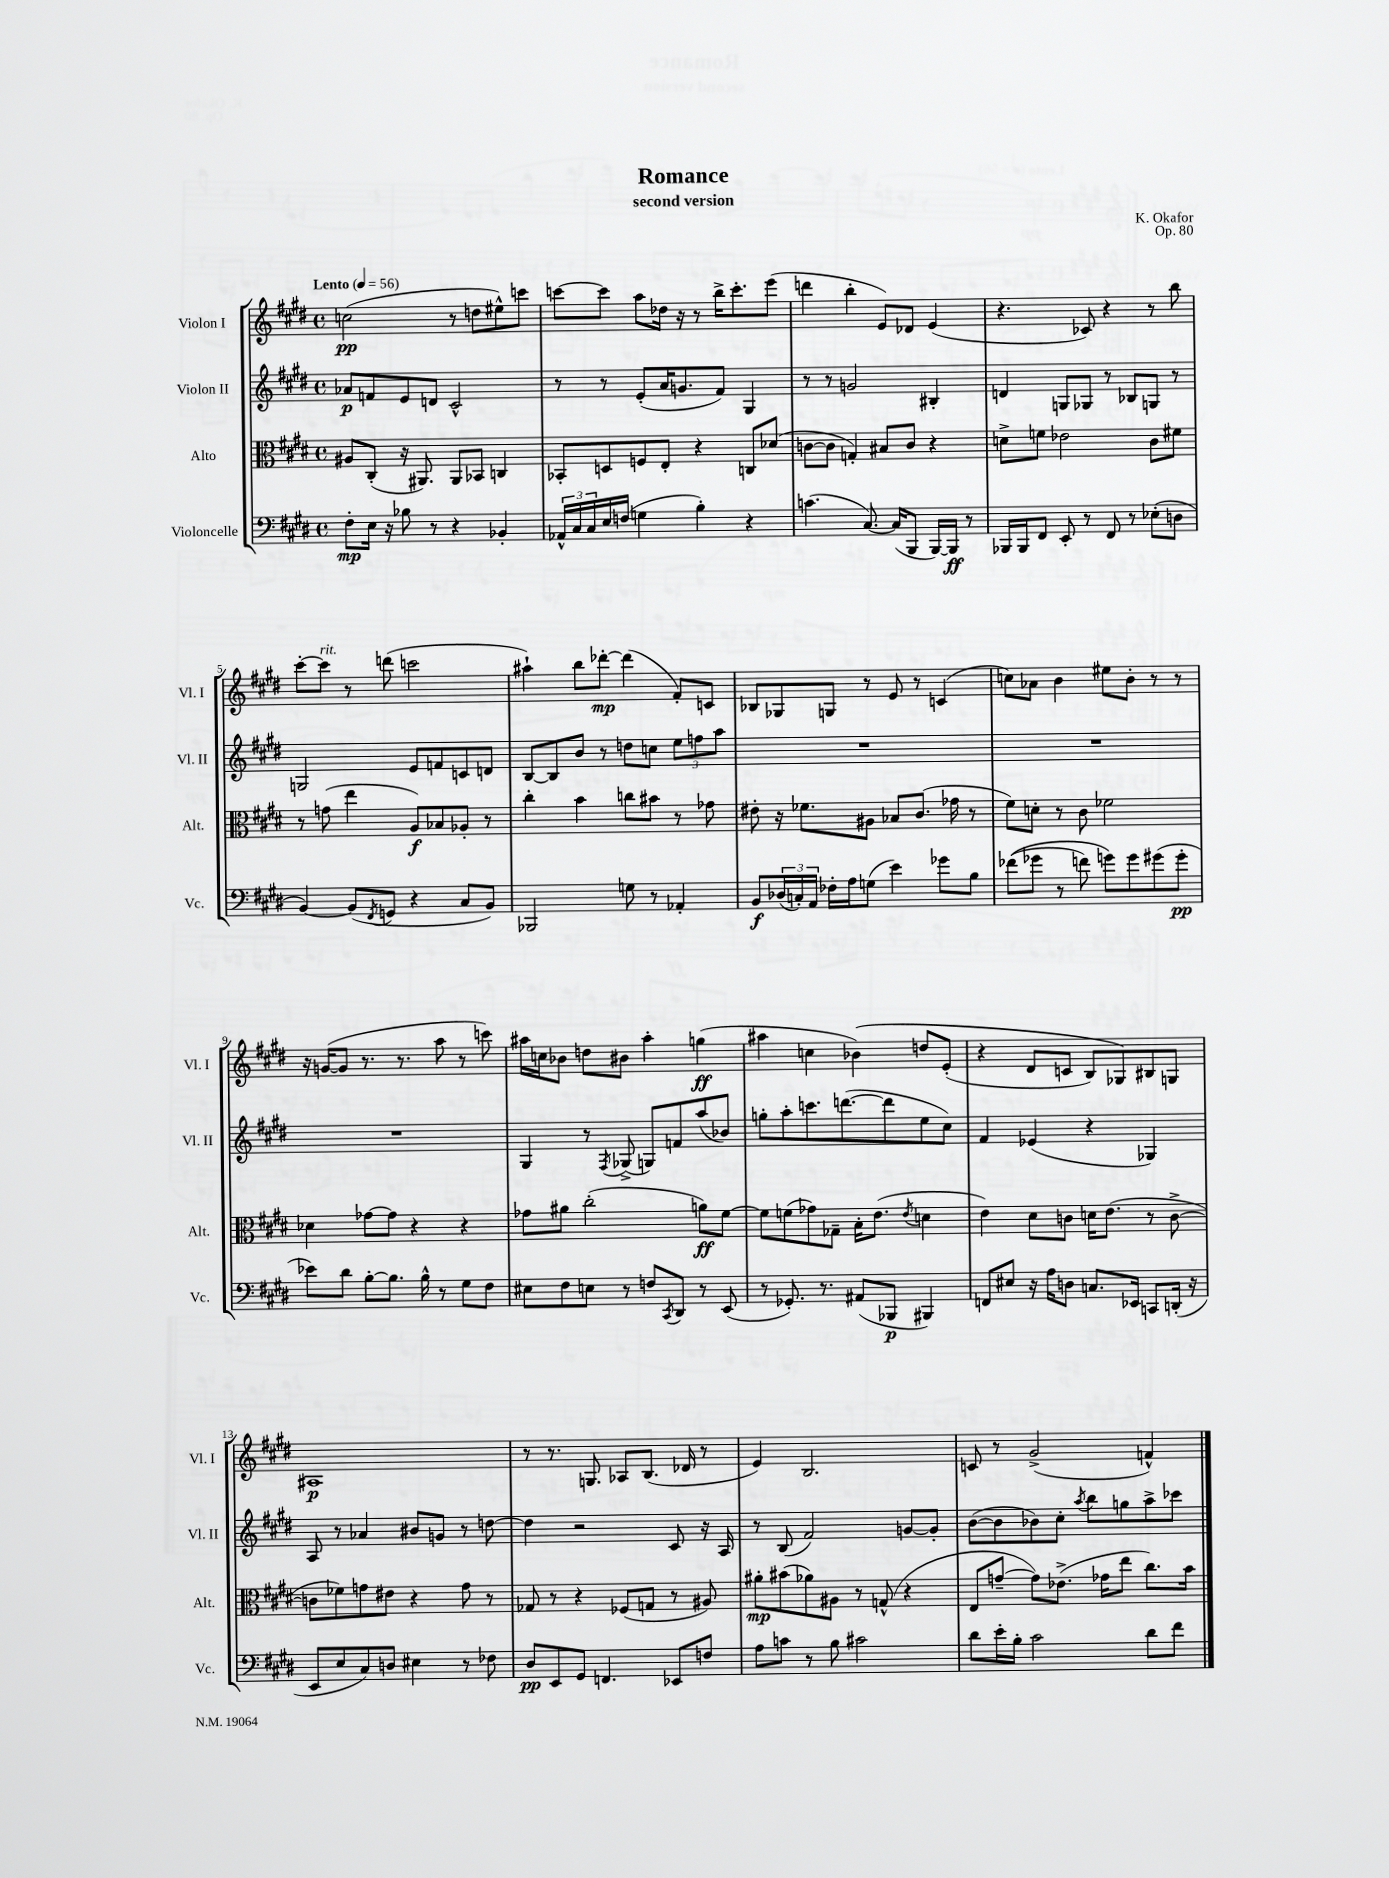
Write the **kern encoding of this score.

**kern	**dynam	**kern	**dynam	**kern	**dynam	**kern	**dynam
*part4	*part4	*part3	*part3	*part2	*part2	*part1	*part1
*staff4	*staff4	*staff3	*staff3	*staff2	*staff2	*staff1	*staff1
*I"Violoncelle	*	*I"Alto	*	*I"Violon II	*	*I"Violon I	*
*I'Vc.	*	*I'Alt.	*	*I'Vl. II	*	*I'Vl. I	*
*clefF4	*	*clefC3	*	*clefG2	*	*clefG2	*
*k[f#c#g#d#]	*	*k[f#c#g#d#]	*	*k[f#c#g#d#]	*	*k[f#c#g#d#]	*
*M4/4	*	*M4/4	*	*M4/4	*	*M4/4	*
*met(c)	*	*met(c)	*	*met(c)	*	*met(c)	*
*MM56	*	*MM56	*	*MM56	*	*MM56	*
=1	=1	=1	=1	=1	=1	=1	=1
!	!	!	!	!	!	!LO:TX:a:B:t=Lento	!
8F#'\L	mp	8A#X/L	.	8a-X/L	p	(2ccn\	pp
16E\Jk	.	(8C#'/J	.	8fn/	.	.	.
16r	.	.	.	.	.	.	.
8B-X\	.	16r	.	8e/	.	.	.
.	.	8.AA#X/)	.	.	.	.	.
8r	.	.	.	8dn/J	.	.	.
4r	.	8AA#/L	.	2c#^^/	.	8r	.
.	.	8BB-X/J	.	.	.	8ddn\L	.
4BB-X'/	.	4Cn/	.	.	.	8ee#X^^\)	.
.	.	.	.	.	.	8cccn\J	.
=2	=2	=2	=2	=2	=2	=2	=2
24AA-X^^/LL	.	8BB-X'/L	.	8r	.	[8cccn\L	.
24C#/	.	.	.	.	.	.	.
24C#/	.	.	.	.	.	.	.
16E/	.	8Dn/	.	8r	.	8ccc\J]	.
(16Fn/JJ	.	.	.	.	.	.	.
4Gn\	.	8Fn/	.	(8e'/L	.	8aa\L	.
.	.	8E'/J	.	16a/K	.	16dd-X\Jk	.
.	.	.	.	8.gn/	.	16r	.
4B'\)	.	4r	.	.	.	8r	.
.	.	.	.	8f#/J)	.	16bb^\KL	.
.	.	.	.	.	.	8.ccc'\	.
4r	.	8Cn/L	.	4G#/	.	.	.
.	.	(8d-X/J	.	.	.	(8eee\J	.
=3	=3	=3	=3	=3	=3	=3	=3
(4.cn\	.	[8cn\L	.	8r	.	4dddn\	.
.	.	8c\J]	.	8r	.	.	.
.	.	4Gn'/)	.	2gn/	.	4bb'\	.
[8.C#/)	.	.	.	.	.	.	.
.	.	8B#X/L	.	.	.	8e/L)	.
(16C#/KL]	.	.	.	.	.	.	.
8BBB/J	.	8c/J	.	.	.	8d-X/J	.
[16BBB/LL)	.	4r	.	4B#X'/	.	(4e/	.
16BBB/JJ]	ff	.	.	.	.	.	.
8r	.	.	.	.	.	.	.
=4	=4	=4	=4	=4	=4	=4	=4
16BBB-X/LL	.	8dn^\L	.	4dn/	.	4.r	.
16BBB-/J	.	.	.	.	.	.	.
8FF#/J	.	8fn\J	.	.	.	.	.
8EE'/	.	2e-X\	.	8Gn/L	.	.	.
8r	.	.	.	8G-X/J	.	8c-X/)	.
8FF#/	.	.	.	8r	.	4r	.
8r	.	.	.	8B-X/L	.	.	.
(8E-X'\L	.	8c#\L	.	8Gn/J	.	8r	.
8Dn\J	.	8f#X\J	.	8r	.	8bb\	.
!!LO:LB:g=z
=5	=5	=5	=5	=5	=5	=5	=5
[4BB/)	.	8r	.	2Gn/	.	[8ccc#'\L	.
!	!	!	!	!	!	!LO:TX:a:i:t=rit.	!
.	.	(8gn\	.	.	.	8ccc#\J]	.
(8BB/L]	.	4ee\	.	.	.	8r	.
8qFF#/	.	.	.	.	.	.	.
8GGn/J	.	.	.	.	.	(8dddn\	.
4r	.	8A/L)	f	8e/L	.	2cccn\	.
.	.	8B-X/	.	8fn/	.	.	.
8C#/L	.	8A-X'/J	.	8cn/	.	.	.
8BB/J)	.	8r	.	8dn/J	.	.	.
=6	=6	=6	=6	=6	=6	=6	=6
2BBB-X/	.	4cc#'\	.	[8B/L	.	4aa#X`\)	.
.	.	.	.	8B/]	.	.	.
.	.	4b\	.	8b/J	.	8bb\L	.
.	.	.	.	8r	.	[8ddd-X'\J	mp
8Gn\	.	8ccn\L	.	8ddn\L	.	(4ddd-\]	.
8r	.	8b#X\J	.	8ccn\J	.	.	.
4AA-X'/	.	8r	.	12ee\L	.	8f#'/L)	.
.	.	.	.	12ffn\	.	.	.
.	.	8g-X\	.	.	.	8cn/J	.
.	.	.	.	12aa\J	.	.	.
=7	=7	=7	=7	=7	=7	=7	=7
8BB/L	f	8e#X'\	.	1r	.	8B-X/L	.
(24D-X/L	.	16r	.	.	.	8G-X/	.
24Cn'/)	.	.	.	.	.	.	.
.	.	8.f-X\L	.	.	.	.	.
24AA/JJ	.	.	.	.	.	.	.
16F-X'\LL	.	.	.	.	.	8Gn/J	.
16A\J	.	.	.	.	.	.	.
(8Gn\J	.	8A#X\J	.	.	.	8r	.
4e\)	.	8B-X/L	.	.	.	8e/	.
.	.	(8.c#/J	.	.	.	8r	.
8g-X\L	.	.	.	.	.	(4cn/	.
.	.	16g-X\	.	.	.	.	.
8B\J	.	8r	.	.	.	.	.
=8	=8	=8	=8	=8	=8	=8	=8
((8f-X\L	.	8f#\L)	.	1r	.	8ccn\L)	.
8g-X\J	.	8dn'\J	.	.	.	8a-X\J	.
8r	.	8r	.	.	.	4b\	.
8fn\)	.	8c#\	.	.	.	.	.
8gn\L)	.	2f-X\	.	.	.	8ee#X\L	.
8g\	.	.	.	.	.	8b'\J	.
(8g#X\	.	.	.	.	.	8r	.
8g#'\J	pp	.	.	.	.	8r	.
!!LO:LB:g=z
=9	=9	=9	=9	=9	=9	=9	=9
8e-X\L)	.	4d-X\	.	1r	.	16r	.
.	.	.	.	.	.	([16gn/KL	.
8d#\J	.	.	.	.	.	8g/J]	.
[8B'\L	.	[8g-X\L	.	.	.	8.r	.
8.B\J]	.	8g-\J]	.	.	.	.	.
.	.	.	.	.	.	8.r	.
.	.	4r	.	.	.	.	.
16B^^\	.	.	.	.	.	.	.
8r	.	.	.	.	.	8aa\	.
8G#\L	.	4r	.	.	.	8r	.
8F#\J	.	.	.	.	.	8cccn\)	.
=10	=10	=10	=10	=10	=10	=10	=10
8E#X\L	.	8g-X\L	.	4G#/	.	16aa#X\LL	.
.	.	.	.	.	.	16ccn\J	.
8F#\	.	8a#X\J	.	.	.	8b-X\J	.
8En\J	.	(2cc#'\	.	8r	.	8ddn\L	.
.	.	.	.	8qF#/	.	.	.
8r	.	.	.	(8G-X^/	.	8b#X\J	.
8Fn/L	.	.	.	8Gn/L)	.	4aa#'\	.
8qCC#/	.	.	.	.	.	.	.
8DD#/J	.	.	.	8fn/	.	.	.
8r	.	8an\L)	ff	(8aa/	.	(4ggn\	ff
(8EE/	.	[8f#\J	.	8b-X/J)	.	.	.
=11	=11	=11	=11	=11	=11	=11	=11
8r	.	8f#\L]	.	8ggn'\L	.	4aa#X\	.
8.GG-X'/)	.	(8fn\	.	8aa'\	.	.	.
.	.	8g-X\)	.	8.cccn\	.	4ccn\	.
8.r	.	.	.	.	.	.	.
.	.	8G-X~\J	.	.	.	.	.
.	.	.	.	([8.dddn\	.	.	.
(8AA#X/L	.	16B'\KL	.	.	.	(4b-X\)	.
.	.	(8.e\J	.	.	.	.	.
8BBB-X/J	p	.	.	8ddd\]	.	.	.
.	.	8qe/	.	.	.	.	.
4BBB#X/)	.	4dn\	.	8ee\	.	8ddn/L	.
.	.	.	.	8cc#\J)	.	(8e'/J	.
=12	=12	=12	=12	=12	=12	=12	=12
8FFn/L	.	4e\)	.	4f#/	.	4r	.
8E#X/J	.	.	.	.	.	.	.
16r	.	8d#\L	.	(4e-X/	.	8d#/L	.
16A\KL	.	.	.	.	.	.	.
8Dn\J	.	8cn\J	.	.	.	8cn/J	.
8.Cn/L	.	16dn\KL	.	4r	.	8B/L)	.
.	.	(8.e\J	.	.	.	.	.
.	.	.	.	.	.	8G-X/)	.
16EE-X/Jk	.	.	.	.	.	.	.
8CCn/L	.	8r	.	4G-X/)	.	8B#X/	.
(16DDn'/Jk	.	[8c^\	.	.	.	8Gn/J	.
16r	.	.	.	.	.	.	.
!!LO:LB:g=z
=13	=13	=13	=13	=13	=13	=13	=13
8EE/L	.	8cn\L]	.	8A/	.	1A#X	p
8E/	.	8f-X\)	.	8r	.	.	.
8C#/)	.	8gn\	.	4a-X/	.	.	.
8Dn/J	.	8e#X\J	.	.	.	.	.
4E#X\	.	4r	.	8b#X/L	.	.	.
.	.	.	.	8gn/J	.	.	.
8r	.	8g\	.	8r	.	.	.
8F-X\	.	8r	.	[8ddn\	.	.	.
=14	=14	=14	=14	=14	=14	=14	=14
8D#/L	pp	8G-X/	.	4dd\]	.	8r	.
8EE/	.	8r	.	.	.	8.r	.
8GG#/J	.	4r	.	2r	.	.	.
.	.	.	.	.	.	8.Gn/	.
4.FFn/	.	.	.	.	.	.	.
.	.	(8F-X/L	.	.	.	8A-X/L	.
.	.	8Gn/J	.	.	.	(8.B/J	.
8EE-X/L	.	8r	.	8c#/	.	.	.
.	.	.	.	.	.	16d-X/	.
8Fn/J	.	8A#X/)	.	16r	.	8r	.
.	.	.	.	16A/	.	.	.
=15	=15	=15	=15	=15	=15	=15	=15
8A\L	.	8a#X'\L	mp	8r	.	4e/)	.
8cn\J	.	(8b#X\	.	(8B/	.	.	.
8r	.	8a-X\)	.	2f#/)	.	2.B/	.
8B\	.	8A#X\J	.	.	.	.	.
2c#X\	.	8r	.	.	.	.	.
.	.	(8Gn^^/	.	.	.	.	.
.	.	4r	.	[8gn/L	.	.	.
.	.	.	.	8g'/J]	.	.	.
=16	=16	=16	=16	=16	=16	=16	=16
8d#\L	.	8E/L	.	([8b\L	.	8cn/	.
16e'\L	.	[8gn~/J	.	8b\]	.	8r	.
16B'\JJ	.	.	.	.	.	.	.
2c#\	.	8g\L])	.	8b-X\)	.	(2g#^/	.
.	.	(8.e-X^\J	.	8cc#'\J	.	.	.
.	.	.	.	8qaa/	.	.	.
.	.	.	.	8bb\L	.	.	.
.	.	16g-X\KL	.	.	.	.	.
.	.	8ee\J	.	8ggn\	.	.	.
8d#\L	.	8.cc#\L)	.	8aa^\	.	4fn^^/)	.
8f#\J	.	.	.	8ccc-X\J	.	.	.
.	.	16b\Jk	.	.	.	.	.
==	==	==	==	==	==	==	==
*-	*-	*-	*-	*-	*-	*-	*-
